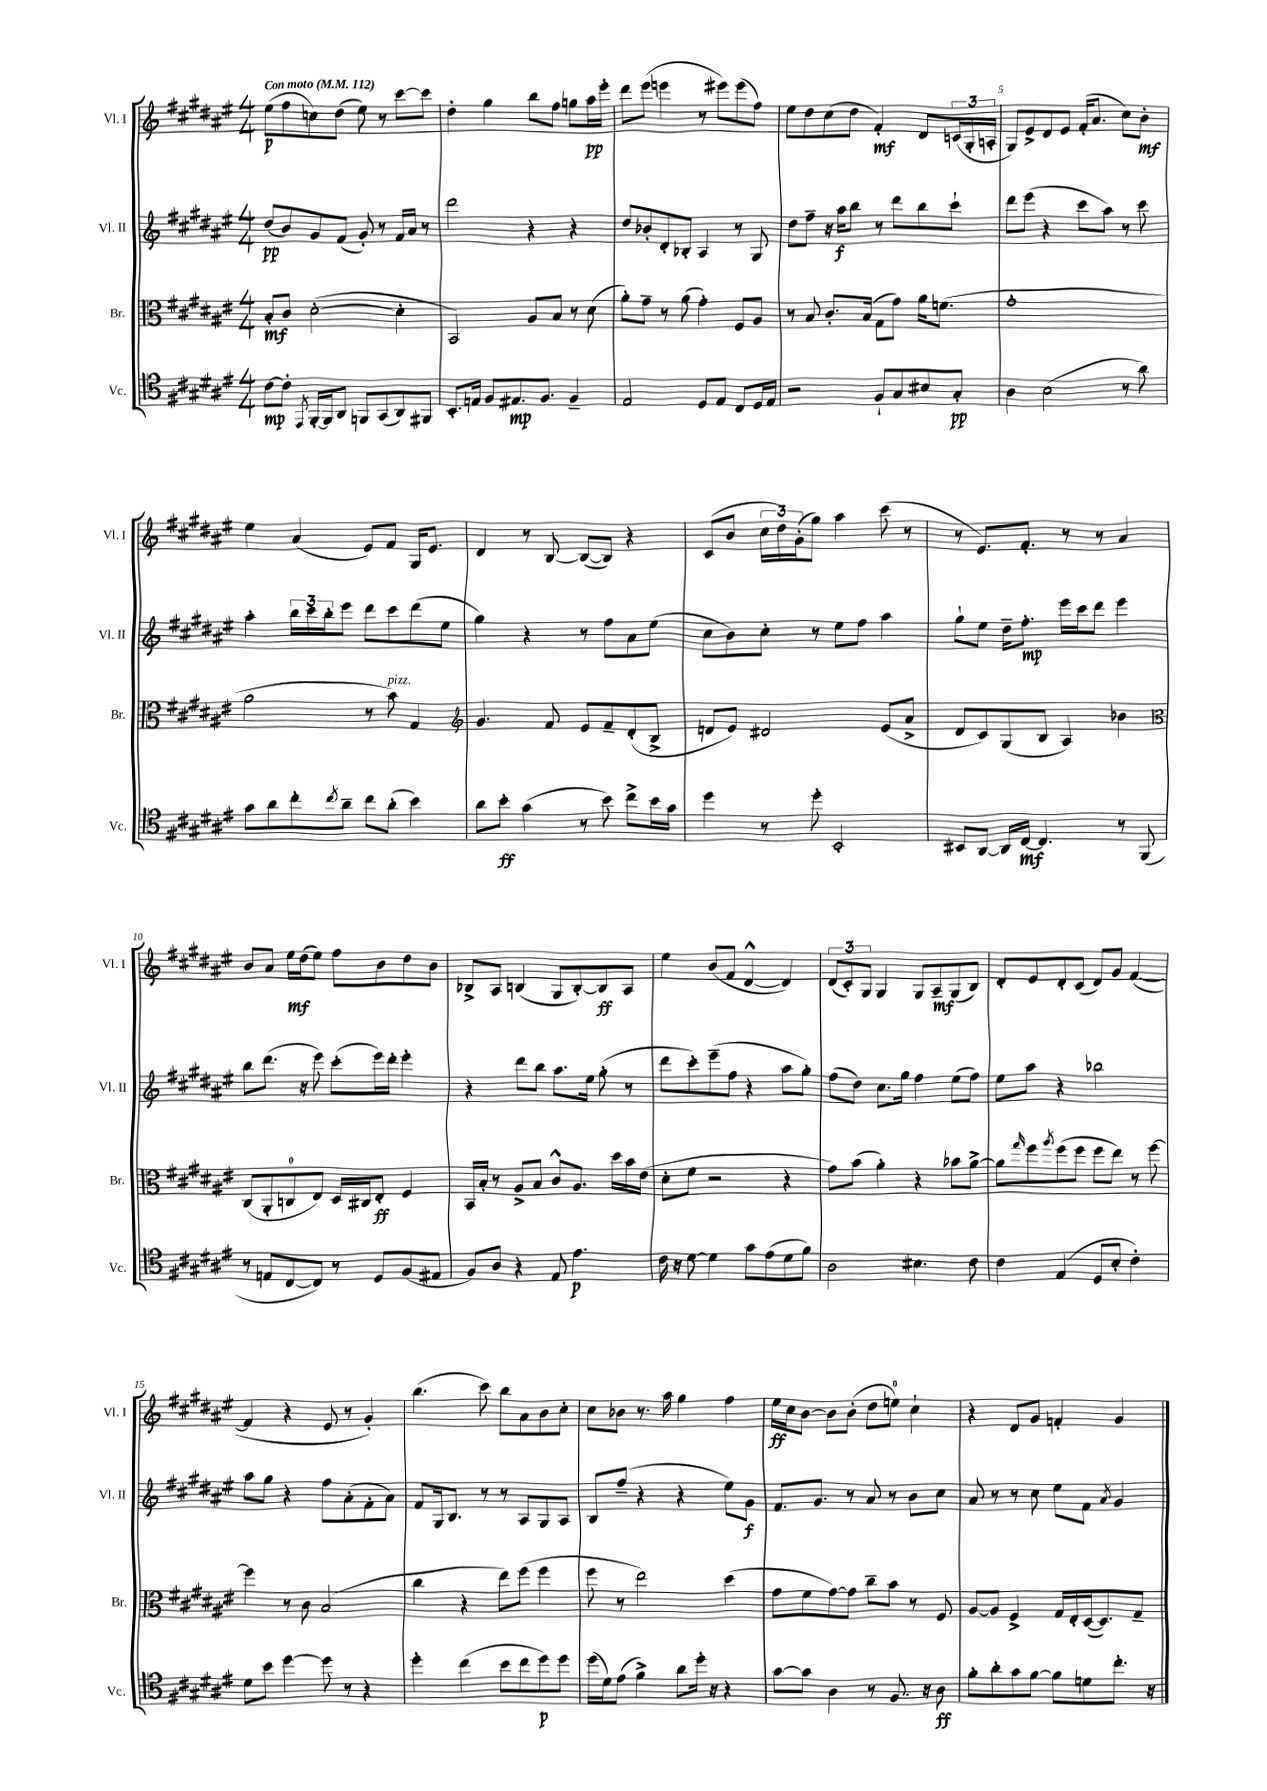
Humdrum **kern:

**kern	**dynam	**kern	**dynam	**kern	**dynam	**kern	**dynam
*part4	*part4	*part3	*part3	*part2	*part2	*part1	*part1
*staff4	*staff4	*staff3	*staff3	*staff2	*staff2	*staff1	*staff1
*I"Vc.	*	*I"Br.	*	*I"Vl. II	*	*I"Vl. I	*
*I'Vc.	*	*I'Br.	*	*I'Vl. II	*	*I'Vl. I	*
*clefC4	*	*clefC3	*	*clefG2	*	*clefG2	*
*k[f#c#g#d#a#e#]	*	*k[f#c#g#d#a#e#]	*	*k[f#c#g#d#a#e#]	*	*k[f#c#g#d#a#e#]	*
*M4/4	*	*M4/4	*	*M4/4	*	*M4/4	*
*MM112	*	*MM112	*	*MM112	*	*MM112	*
=1	=1	=1	=1	=1	=1	=1	=1
!	!	!	!	!	!	!LO:TX:a:B:t=Con moto	!
[8c#\L	mp	8B'/L	mf	(8dd#/L	pp	(8ee#\L	p
8c#'\J]	.	8c#/J	.	8b/)	.	8ff#\	.
8qEE#/	.	.	.	.	.	.	.
[16FF#'/LL	.	([2d#'\	.	8g#/	.	8ccn\)	.
16FF#/J]	.	.	.	.	.	.	.
8AA#/J	.	.	.	(8f#/J	.	(8dd#\J	.
8FFn/L	.	.	.	8g#'/)	.	8ee#\)	.
(8GG#/	.	.	.	8r	.	8r	.
8AA#/)	.	4d#'\]	.	16f#/LL	.	[8ccc#\L	.
.	.	.	.	16a#/JJ	.	.	.
8FF#X/J	.	.	.	8r	.	8ccc#\J]	.
=2	=2	=2	=2	=2	=2	=2	=2
8.BB'/L	.	2BB/)	.	2ddd#\	.	4dd#'\	.
16En/Jk	.	.	.	.	.	.	.
8F#/L	.	.	.	.	.	4gg#\	.
8.E#X/	mp	.	.	.	.	.	.
.	.	8A#/L	.	4r	.	8bb\L	.
8.F#/J	.	.	.	.	.	.	.
.	.	8B/J	.	.	.	8ff#\J	.
4F#~/	.	8r	.	4r	.	8ggn\L	.
.	.	(8d#\	.	.	.	16aa#\L	pp
.	.	.	.	.	.	16eee#'\JJ	.
=3	=3	=3	=3	=3	=3	=3	=3
2E#/	.	8a#'\L)	.	8dd#/L	.	8ddd#\L	.
.	.	8g#~\J	.	8b-X'/	.	(8eee#\J	.
.	.	8r	.	8d#'/	.	4eeen\	.
.	.	(8a#\	.	8B-X'/J	.	.	.
8D#/L	.	4g#'\)	.	4A#/	.	8r	.
8E#/J	.	.	.	.	.	8eee#X\L)	.
8C#/L	.	8F#/L	.	8r	.	(8eee#\	.
16D#/L	.	8A#/J	.	8G#/	.	8ff#\J)	.
16E#/JJ	.	.	.	.	.	.	.
=4	=4	=4	=4	=4	=4	=4	=4
2r	.	8r	.	8dd#\L	.	8ee#\L	.
.	.	8B/	.	8ff#~\J	.	8dd#\	.
.	.	8.c#'/L	.	16r	.	(8cc#\	.
.	.	.	.	16aa#\KL	f	.	.
.	.	.	.	8bb\J	.	8dd#\J	.
.	.	(16B/Jk	.	.	.	.	.
8F#`/L	.	8G#\L	.	8r	.	4f#'/)	mf
8G#/	.	8g#\J)	.	8ddd#\L	.	.	.
8B#X/	.	16a#\KL	.	8bb\	.	8d#/L	.
.	.	(8.fn\J	.	.	.	.	.
8G#'/J	pp	.	.	8ccc#`\J	.	(24cn/L	.
.	.	.	.	.	.	24G#'/	.
.	.	.	.	.	.	24An'/JJ	.
=5	=5	=5	=5	=5	=5	=5	=5
4A#\	.	1g#'	.	8ddd#\L	.	8G#/L)	.
.	.	.	.	(8eee#\J	.	8e#^/	.
(2B\	.	.	.	4r	.	8d#/	.
.	.	.	.	.	.	8e#/J	.
.	.	.	.	8ccc#\L	.	(16f#'/KL	.
.	.	.	.	.	.	8.a#/J	.
.	.	.	.	8aa#\J)	.	.	.
8r	.	.	.	8r	.	8cc#\L)	.
8a#\)	.	.	.	8ccc#\	.	8b'\J	mf
!!LO:LB:g=z
=6	=6	=6	=6	=6	=6	=6	=6
8g#\L	.	2a#\	.	4aa#'\	.	4ee#\	.
8a#\	.	.	.	.	.	.	.
8cc#'\	.	.	.	24bb\LL	.	(4a#/	.
.	.	.	.	24ccc#\	.	.	.
.	.	.	.	24bb'\J	.	.	.
8qcc#/	.	.	.	.	.	.	.
8a#~\J	.	.	.	8eee#\J	.	.	.
8cc#\L	.	8r	.	8ddd#\L	.	8e#/L)	.
!	!	!LO:TX:a:i:t=pizz.	!	!	!	!	!
(8a#'\J	.	8b\)	.	8ccc#\	.	8f#/J	.
4b\)	.	4G#/	.	(8ddd#\	.	16G#/KL	.
.	.	.	.	.	.	8.e#/J	.
.	.	.	.	8ee#\J	.	.	.
=7	=7	=7	=7	=7	=7	=7	=7
*	*	*clefG2	*	*	*	*	*
8a#\L	.	4.g#/	.	4gg#\)	.	4d#/	.
8b'\J	ff	.	.	.	.	.	.
(4g#\	.	.	.	4r	.	8r	.
.	.	8f#/	.	.	.	[8B/	.
8r	.	8e#/L	.	8r	.	(8B/L_	.
8b\)	.	8f#~/	.	8ff#\L	.	8B/J])	.
8cc#^\L	.	(8d#'/	.	8a#\	.	4r	.
16b\L	.	8B^/J	.	(8ee#\J	.	.	.
16g#\JJ	.	.	.	.	.	.	.
=8	=8	=8	=8	=8	=8	=8	=8
4dd#\	.	8dn/L	.	8cc#\L	.	(8c#/L	.
.	.	8e#/J)	.	8b\)	.	8b/J	.
8r	.	2d#X/	.	8cc#'\J	.	24cc#\LL	.
.	.	.	.	.	.	24dd#\)	.
.	.	.	.	.	.	(24g#'\J	.
8dd#'\	.	.	.	8r	.	8gg#\J)	.
2BB'/	.	.	.	8ee#\L	.	4aa#\	.
.	.	.	.	8ff#\J	.	.	.
.	.	(8e#/L	.	4aa#\	.	(8ccc#\	.
.	.	8a#^/J	.	.	.	8r	.
=9	=9	=9	=9	=9	=9	=9	=9
8BB#X/L	.	8d#/L	.	8gg#`\L	.	8r	.
[8AA#/J	.	8c#/)	.	8ee#\J	.	8.e#/L)	.
16AA#/LL]	.	(8G#/	.	16dd#~\KL	.	.	.
[16C#/JJ	mf	.	.	8.ff#'\J	mp	8.f#'/J	.
4.C#/]	.	8B/J	.	.	.	.	.
.	.	4A#/)	.	16eee#\LL	.	8r	.
.	.	.	.	16ccc#\J	.	.	.
.	.	.	.	8ddd#\J	.	8r	.
8r	.	4b-X\	.	4eee#\	.	4a#/	.
(8FF#/	.	.	.	.	.	.	.
!!LO:LB:g=z
=10	=10	=10	=10	=10	=10	=10	=10
*	*	*clefC3	*	*	*	*	*
8r	.	(8C#/L	.	8bb\L	.	8b/L	.
8En/L	.	8AA#'/	.	(8.ddd#\J	.	8a#/J	.
[8C#/	.	8Cn/	.	.	.	16ee#\LL	mf
.	.	.	.	16r	.	(16dd#\J	.
8C#/J])	.	8E#/J)	.	8eee#\)	.	8ee#\J)	.
8r	.	16D#/LL	.	(8ccc#'\L	.	8ff#\L	.
.	.	16C#X/J	.	.	.	.	.
8D#/L	.	8E#'/J	ff	16eee#\L)	.	8b\	.
.	.	.	.	16ddd#'\JJ	.	.	.
(8F#/	.	4F#/	.	4eee#'\	.	8dd#\	.
8E#X/J	.	.	.	.	.	8b\J	.
=11	=11	=11	=11	=11	=11	=11	=11
8F#/L)	.	16BB/LL	.	4r	.	8B-X^/L	.
.	.	16B'/JJ	.	.	.	.	.
8A#/J	.	8r	.	.	.	8A#/J	.
4r	.	8A#^/L	.	8ddd#\L	.	(4Bn/	.
.	.	8B/J	.	8bb\J	.	.	.
8E#/	.	8c#^^/L	.	8.aa#\L	.	8G#/L	.
4.e#\	p	8.A#/J	.	.	.	[8B'/)	.
.	.	.	.	16ee#\Jk	.	.	.
.	.	.	.	(8gg#'\	.	8B/]	ff
.	.	16dd#\LL	.	.	.	.	.
.	.	16b\	.	8r	.	8A#/J	.
.	.	(16e#\JJ	.	.	.	.	.
=12	=12	=12	=12	=12	=12	=12	=12
16c#\	.	8d#'\L	.	8ddd#\L	.	4ee#\	.
16r	.	.	.	.	.	.	.
[8d#\	.	8f#\J	.	8ccc#'\)	.	.	.
4d#\]	.	2r	.	(8eee#~\	.	(8b/L	.
.	.	.	.	8ff#\J	.	8f#/J	.
8g#\L	.	.	.	4r	.	[4d#^^/	.
(8e#\	.	.	.	.	.	.	.
8d#\	.	4r	.	8aa#\L	.	4d#/])	.
8f#\J)	.	.	.	8gg#'\J)	.	.	.
=13	=13	=13	=13	=13	=13	=13	=13
2A#\	.	8g#\L)	.	(8ff#\L	.	(12d#/L	.
.	.	.	.	.	.	12c#'/)	.
.	.	(8b\J	.	8dd#\J)	.	.	.
.	.	.	.	.	.	12G#/J	.
.	.	4a#'\)	.	8.cc#\L	.	4G#/	.
.	.	.	.	16gg#\Jk	.	.	.
4.B#X\	.	4r	.	4ff#\	.	8G#/L	.
.	.	.	.	.	.	8A#~/	mf
.	.	8b-X\L	.	(8ee#\L	.	(8G#/	.
8c#\	.	[8a#^\J	.	8ff#\J)	.	8B/J)	.
=14	=14	=14	=14	=14	=14	=14	=14
4c#\	.	8a#\L]	.	8ee#\L	.	8d#'/L	.
.	.	16qqgg#/	.	.	.	.	.
.	.	8ff#\	.	8aa#\J	.	8e#/	.
.	.	8qaa#/	.	.	.	.	.
(4E#/	.	(8ff#\	.	4r	.	8d#'/	.
.	.	8ff#\J	.	.	.	(8c#/J	.
8D#/L	.	8ff#\L	.	2bb-X\	.	8d#/L)	.
8B'/J	.	8ee#\J)	.	.	.	8g#/J	.
4c#'\)	.	8r	.	.	.	([4f#/	.
.	.	[8ff#\	.	.	.	.	.
!!LO:LB:g=z
=15	=15	=15	=15	=15	=15	=15	=15
8d#\L	.	4ff#\]	.	8aa#\L	.	4f#/]	.
8b\J	.	.	.	8gg#\J	.	.	.
[4dd#\	.	8r	.	4r	.	4r	.
.	.	8c#\	.	.	.	.	.
8dd#\]	.	(2B/	.	8ff#\L	.	8e#/	.
8r	.	.	.	(8a#'\	.	8r	.
4r	.	.	.	8f#'\	.	4g#'/)	.
.	.	.	.	8a#\J)	.	.	.
=16	=16	=16	=16	=16	=16	=16	=16
4dd#'\	.	4cc#\	.	8f#/L	.	(4.bb\	.
.	.	.	.	16G#/k	.	.	.
.	.	.	.	8.B/J	.	.	.
(4cc#\	.	4r	.	.	.	.	.
.	.	.	.	8r	.	8ccc#\)	.
8b\L	.	8ee#\L)	.	8r	.	8bb\L	.
8cc#\	.	(8ff#\J	.	8A#/L	.	8a#\	.
8dd#\)	p	4ff#\	.	8G#/	.	8b\	.
8dd#\J	.	.	.	8A#/J	.	8cc#'\J	.
=17	=17	=17	=17	=17	=17	=17	=17
(16dd#\LL	.	8ff#\	.	8B/L	.	8cc#\L	.
16d#\J)	.	.	.	.	.	.	.
(8e#\J	.	8r	.	(8ff#~/J	.	8b-X\J	.
4f#^\)	.	2ee#\)	.	4r	.	8.r	.
.	.	.	.	.	.	16aa#\	.
8a#\L	.	.	.	4r	.	4gg#\	.
16dd#'\Jk	.	.	.	.	.	.	.
16r	.	.	.	.	.	.	.
4r	.	(4dd#\	.	8ee#\L)	.	4ff#\	.
.	.	.	.	8g#\J	f	.	.
=18	=18	=18	=18	=18	=18	=18	=18
[8g#\L	.	8g#\L	.	8.f#/L	.	16ee#\LL	ff
.	.	.	.	.	.	16cc#\J	.
8g#\J]	.	8f#\	.	.	.	[8b\J	.
.	.	.	.	8.g#/J	.	.	.
4A#\	.	[8g#\)	.	.	.	8b\L]	.
.	.	8g#\J]	.	8r	.	(8b'\J	.
8r	.	8cc#~\L	.	8a#/	.	8dd#\L	.
8.F#/	.	8b\J	.	8r	.	8een\J)	.
.	.	8r	.	8b\L	.	4cc#`\	.
16r	.	.	.	.	.	.	.
8A#\	ff	8F#/	.	8cc#\J	.	.	.
=19	=19	=19	=19	=19	=19	=19	=19
8f#'\L	.	[8A#/L	.	8a#/	.	4r	.
8a#'\	.	8A#/J]	.	8r	.	.	.
8g#\	.	4F#^/	.	8r	.	8d#/L	.
[8f#\J	.	.	.	8cc#\	.	8g#/J	.
8f#\L]	.	16G#/LL	.	8ee#\L	.	4fn'/	.
.	.	16E#'/	.	.	.	.	.
8dn\	.	([16D#/J	.	8f#\J	.	.	.
.	.	8.D#/])	.	.	.	.	.
.	.	.	.	8qa#/	.	.	.
8.cc#'\J	.	.	.	4g#/	.	4g#/	.
.	.	8G#~/J	.	.	.	.	.
16r	.	.	.	.	.	.	.
==	==	==	==	==	==	==	==
*-	*-	*-	*-	*-	*-	*-	*-
